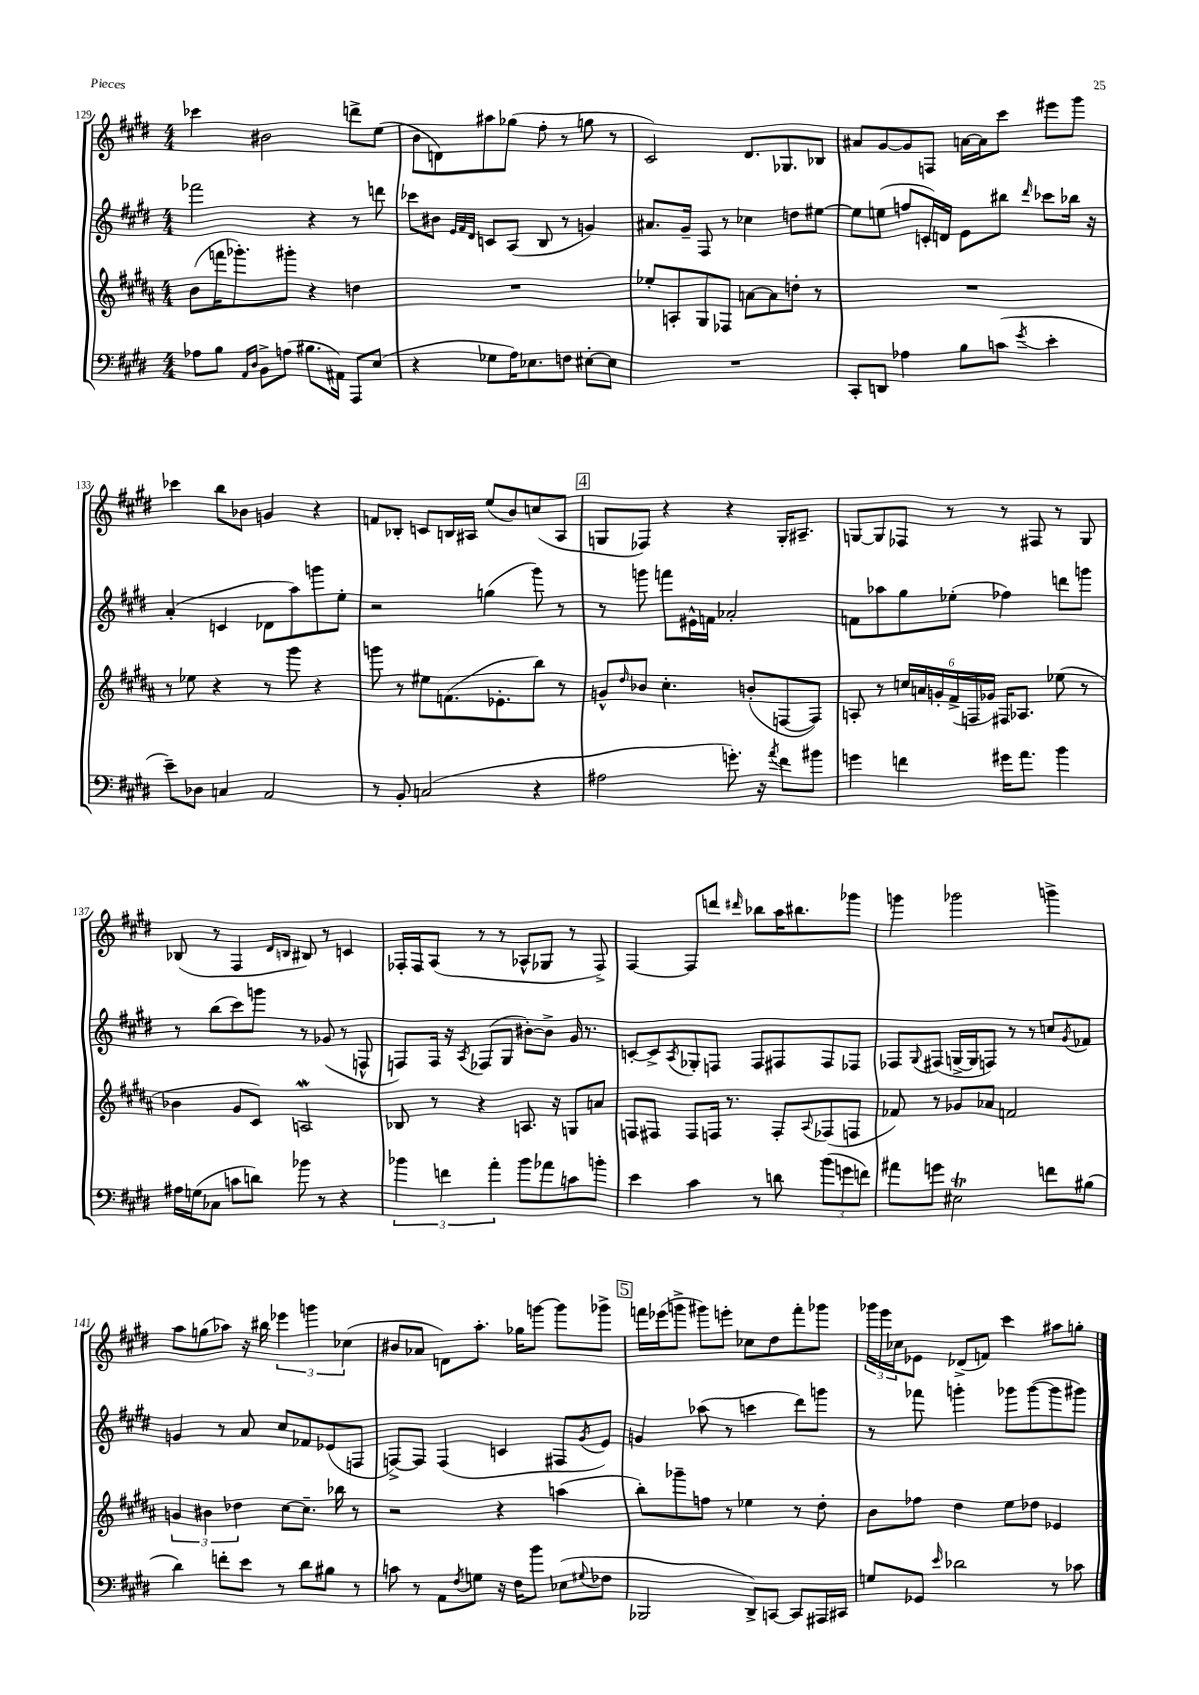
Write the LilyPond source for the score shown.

<<
\new StaffGroup <<
\new Staff = "s0" {
    \clef treble \key e \major \numericTimeSignature \time 4/4
    ces'''4 bis'2 d'''8-> e''8( |
    b'8 d'8) ais''8 ges''8( fis''8-. r8 g''8 r8 |
    cis'2) dis'8. ges8. bes8 |
    ais'8 gis'8~ gis'8 f8 a'16~ a'16 cis'''8 eis'''8 gis'''8 |
    ces'''4 b''8 bes'8 g'4 r4 |
    f'8 bes8-. c'8 b16 ais16 e''8( b'8) c''8( ais8 |
    \mark \markup { \box "4" } g8 fes8) r4 r4 g16-. ais8.-- |
    g8~ g8 fes8 r8 r8 fis8 r8 g8 |
    bes8( r8 fis4 \grace { dis'16 b16 } bis8) r8 c'4 |
    fes16-. fes16 a8( r8 r8 aes8-^ ges8 r8 fes8->) |
    fis4~ fis8 d'''8 \grace { dis'''16 } bes''8 a''16 bis''8. ges'''8 |
    g'''4 ges'''2 g'''4-> |
    a''8 g''8( aes''8) r16 bis''16 \tuplet 3/2 { ees'''4 g'''4 ces''4( } |
    bis'8 aes'8 d'8) a''8.-. ges''16 g'''8~ g'''8 ges'''8-> |
    \mark \markup { \box "5" } f'''16 ees'''16( g'''8-> gis'''8) e'''8-. ces''8 dis''8 f'''8-. ges'''8 |
    \tuplet 3/2 { ges'''16 e'''16 ces''16 } ees'8 des'8->( f'8) cis'''4 ais''8 g''8-. \bar "|." |
}
\new Staff = "s1" {
    \clef treble \key e \major \numericTimeSignature \time 4/4
    fes'''2 r4 r8 d'''8 |
    ces'''8 bis'8 \grace { e'32 fis'32 dis'32 } c'8 a8( b8 r8 g'4) |
    ais'8. gis'16-- fis8 r8 ces''4 d''8 eis''8~ |
    eis''8 e''8( f''8 c'16-.) d'16 e'8 bis''8 \grace { dis'''16 } ces'''8 bes''16 r16 |
    a'4-.( c'4 des'8 a''8) g'''8 e''8-. |
    r2 g''4( gis'''8) r8 |
    \mark \markup { \box "4" } r8 g'''8 f'''8 eis'16-^ f'16 aes'2-. |
    f'8 aes''8 gis''8 ees''8-.( fes''4) d'''8 g'''8 |
    r8 b''8( cis'''8) g'''8 r8 ges'8( r8 f8-^ |
    f8) f16 r16 \acciaccatura { a8 } fes8( gis8 bis'8~-.) bis'8-> gis'16 r8. |
    c'8~-. c'8-> \acciaccatura { a8 } ges8-. f8 f8 fis8 fis8 fes8 |
    fes8 \appoggiatura { gis8 } fis8( g16~-> g16 f8) r8 r8 c''8 \acciaccatura { gis'8 } fes'8 |
    g'4 r8 a'8 cis''8 fes'8 ees'8( f8 |
    f8~->) f8 f4( c'4 fis8 \acciaccatura { gis'8 } e'8) |
    \mark \markup { \box "5" } g'4 aes''8( r8 c'''4 dis'''8) g'''8 |
    r8 fes'''8 g'''4-. ges'''8 ges'''8~( ges'''8 gis'''8) \bar "|." |
}
\new Staff = "s2" {
    \clef treble \key b \major \numericTimeSignature \time 4/4
    b'8( f'''16 ges'''8.-.) gis'''8-. r4 d''4 |
    R1 |
    ees''8-. a8-. gis8 fes8 a'8~ a'8 d''8-. r8 |
    R1 |
    r8 ees''8 r4 r8 gis'''8 r4 |
    g'''8 r8 eis''8 f'8.( ees'8.-. b''8) r8 |
    \mark \markup { \box "4" } g'8-^ \grace { dis''16 } bes'8 cis''4.-. b'8-.( f8~ f8) |
    a8-. r8 \tuplet 6/4 { c''16 a'16 g'16-. fis'16->( f16 ges'16) } fis16 aes8. ees''8( r8 |
    bes'4 gis'8 cis'8) a2\mordent |
    bes8 r8 r4 a8. r16 g8 a'8 |
    f8 fis8 fis8 f16 r8. f8-. \appoggiatura { ais8 } fes8( f8 |
    fes'8) r8 ges'8 aes'8 f'2 |
    \tuplet 3/2 { g'4 bis'4 des''4 } cis''8~ cis''8.-- bes''16 r8 |
    r2 r4 a''4( |
    \mark \markup { \box "5" } b''8-.) ges'''8-- f''8 r8 ees''4 r8 dis''8-. |
    b'8 fes''8 dis''4 e''8 des''8 ees'4 \bar "|." |
}
\new Staff = "s3" {
    \clef bass \key e \major \numericTimeSignature \time 4/4
    aes8 b8 \grace { a,16 dis16 } b,8-> a8( bis8. ais,16) a,,8 e8( |
    r4 ges8 a16) ees8. f8 eis8~-. eis8 |
    R1 |
    cis,8-. d,8 aes4 b8 c'8( \acciaccatura { gis'8 } e'4-. |
    e'8--) des8 c4 a,2 |
    r8 b,8-. c2( r4 |
    \mark \markup { \box "4" } ais2 g'8.-.) r16 \acciaccatura { a'8 } fis'8 bis'8 |
    g'4 f'4 gis'16 a'8. b'4 |
    ais16 g16( ces8 c'8 d'8) bes'8 r8 r4 |
    \tuplet 3/2 { bes'4 f'4 a'4-. } bes'8 aes'8 c'8 b'8-. |
    e'4 cis'4 r8 d'8 \tuplet 3/2 { b'8( g'8 f'8) } |
    ais'8 g'8 eis2\trill f'8 bis8( |
    dis'4) f'8-. e'8 r8 dis'8 bis8 r8 |
    c'8 r8 a,8 \acciaccatura { fis8 } g8 r16 fis16 b'8 ees8( \appoggiatura { gis8 } fes8 |
    \mark \markup { \box "5" } bes,,2 dis,8->) c,8~ c,8 ais,,16 cis,16 |
    g8 ges,8 \grace { e'16 } des'2 r8 ces'8 \bar "|." |
}
>>
>>
\layout { \context { \Score currentBarNumber = #129 } }
